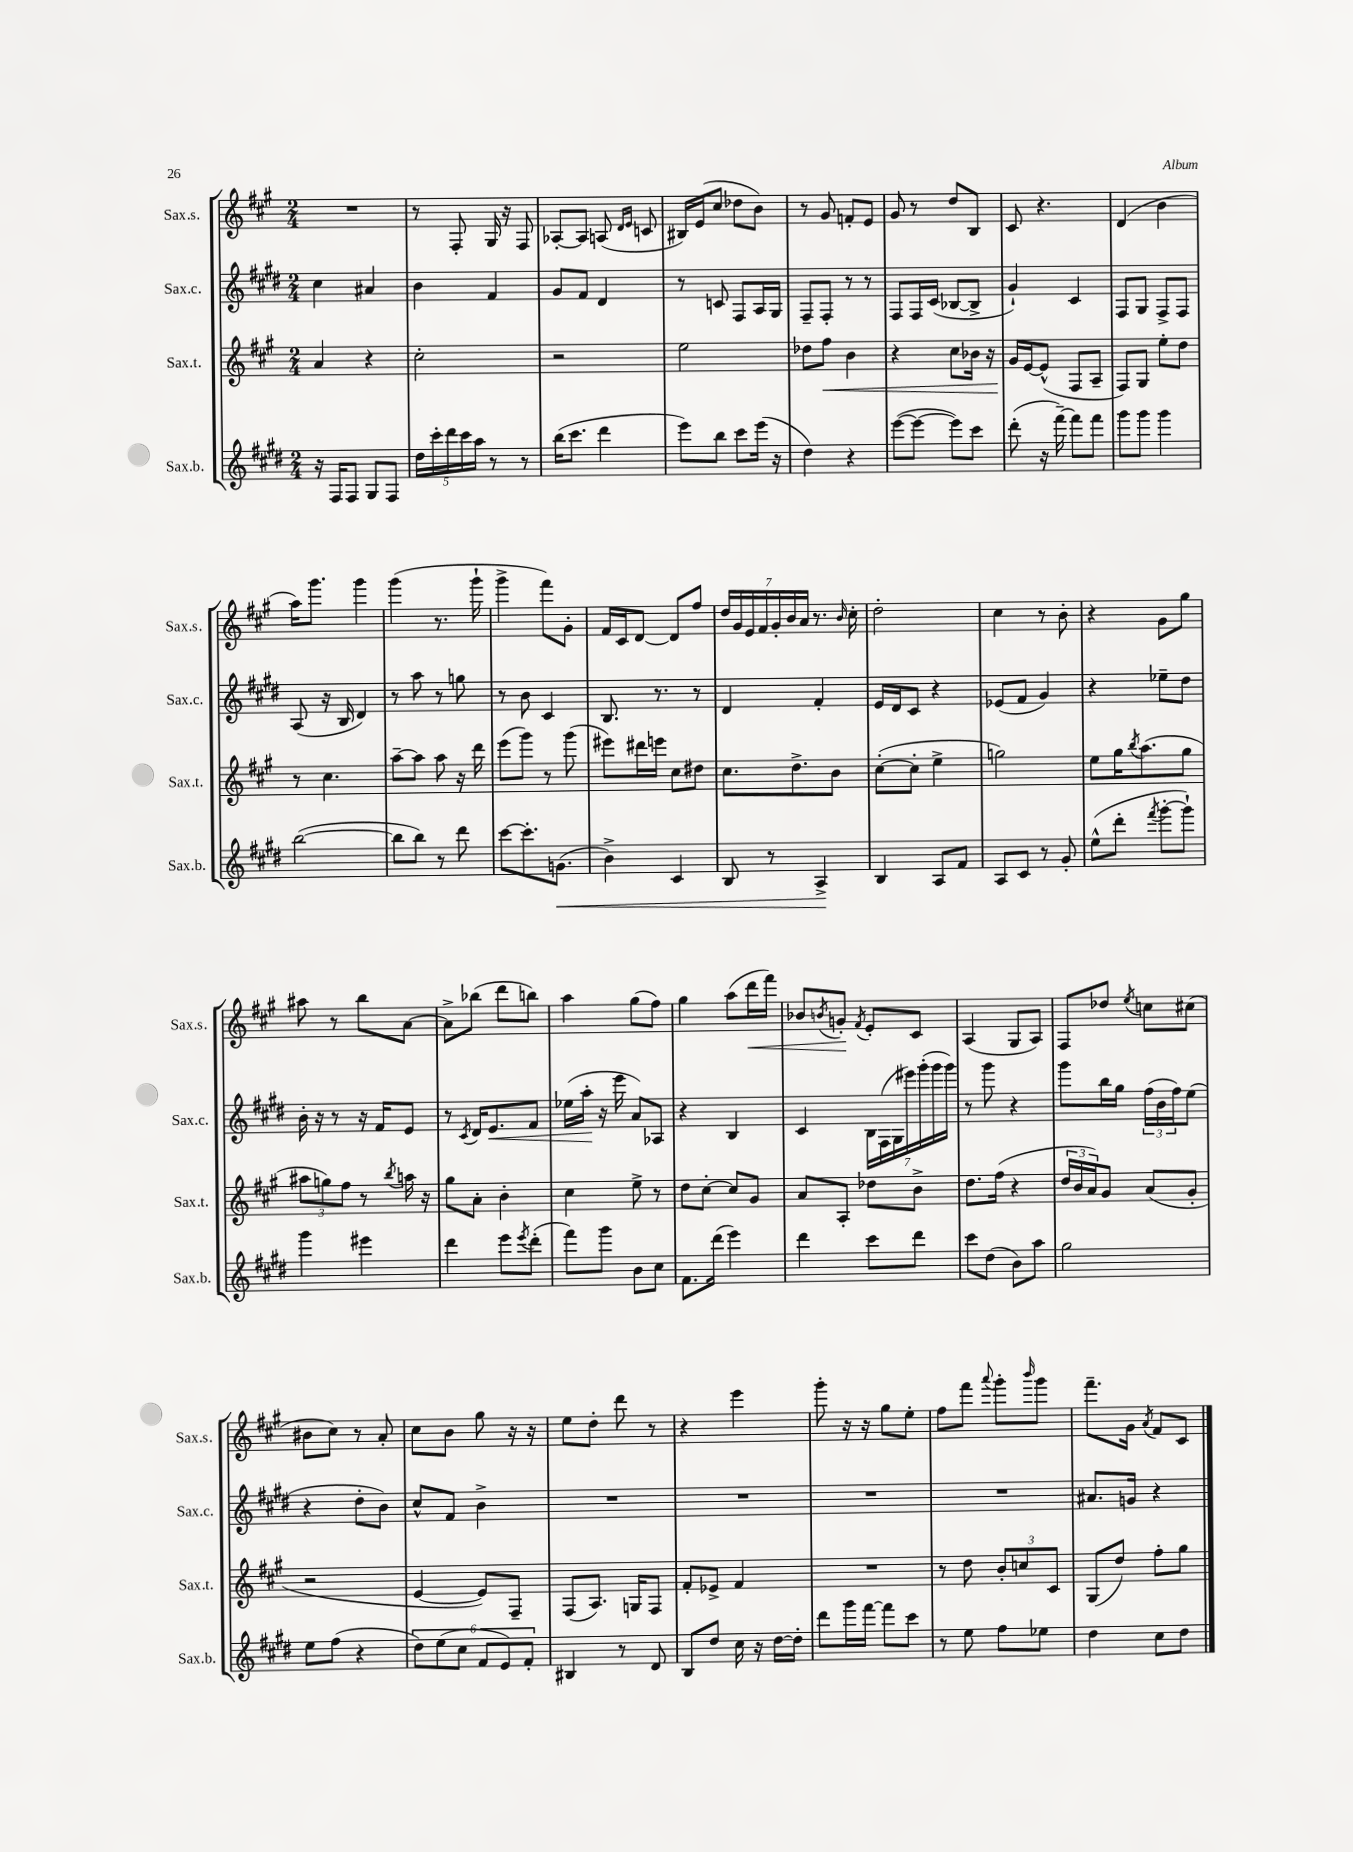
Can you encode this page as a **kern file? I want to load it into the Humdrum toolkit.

**kern	**kern	**kern	**kern
*staff4	*staff3	*staff2	*staff1
*clefG2	*clefG2	*clefG2	*clefG2
*k[f#c#g#d#]	*k[f#c#g#]	*k[f#c#g#d#]	*k[f#c#g#]
*M2/4	*M2/4	*M2/4	*M2/4
16r	4a	4cc#	2r
16F#	.	.	.
8F#	.	.	.
8G#	4r	4a#	.
8F#	.	.	.
=	=	=	=
20dd#	2cc#'	4b	8r
20ccc#'	.	.	.
20ddd#	.	.	.
.	.	.	8F#'
20ccc#	.	.	.
20aa	.	.	.
8r	.	4f#	16G#
.	.	.	16r
8r	.	.	8F#
=	=	=	=
(16bb	2r	8g#	[8A-'
8.ccc#	.	.	.
.	.	8f#	8A-]
4ddd#	.	4d#	(8A
.	.	.	16qqd
.	.	.	16qqe
.	.	.	8c
=	=	=	=
8eee)	2ee	8r	16B#)
.	.	.	(16e
8bb	.	8c	8cc#
8ccc#	.	8F#	8dd-
(16eee	.	16A	8b)
16r	.	16G#	.
=	=	=	=
4dd#)	8dd-	8F#~	8r
.	8ff#	8F#'	8g#
4r	4b	8r	8f'
.	.	8r	8e
=	=	=	=
([8eee	4r	8F#	8g#
8eee_	.	16F#	8r
.	.	(16c#	.
8eee])	8cc#	[8B-	8dd
8ccc#	16b-	8B-^]	8B
.	16r	.	.
=	=	=	=
(8ddd#'	16g#	4g#`)	8c#
.	[16e	.	.
16r	(8e^^]	.	4.r
[16fff#~)	.	.	.
8fff#]	8F#	4c#	.
8fff#	8A~	.	.
=	=	=	=
8ggg#	8F#)	8F#	(4d
8ggg#	8G#	8G#	.
4ggg#	8ee'	8F#^	4b
.	8dd	8F#	.
=	=	=	=
([2bb	8r	(8A	16aa)
.	.	.	8.ggg#
.	4.cc#	16r	.
.	.	16B	.
.	.	4d#)	4ggg#
=	=	=	=
8bb]	[8aa~	8r	(4ggg#
8bb)	8aa]	8aa	.
8r	8aa	8r	8.r
8ddd#	16r	8gg	.
.	16ddd	.	16ggg#`
=	=	=	=
[8ccc#	(8eee	8r	4ggg#^
8.ccc#']	8ggg#)	8b	.
.	8r	4c#	8fff#)
(8.g	.	.	.
.	(8ggg#	.	8g#'
=	=	=	=
4b^)	8eee#)	8.B	16f#
.	.	.	16c#
.	16ddd#	.	[8d
.	16eee	8.r	.
4c#	8cc#	.	8d]
.	8dd#	8r	8ff#
=	=	=	=
8B	8.cc#	4d#	28dd
.	.	.	28g#
.	.	.	28e
.	.	.	28f#
8r	.	.	.
.	.	.	28g#'
.	.	.	28b
.	8.dd^	.	.
.	.	.	28a
4A^	.	4f#'	8.r
.	8b	.	.
.	.	.	16qqb
.	.	.	16cc#'
=	=	=	=
4B	([8cc#'	16e	2dd'
.	.	16d#	.
.	8cc#']	8c#	.
8A	4ee^	4r	.
8f#	.	.	.
=	=	=	=
8A	2gg)	(8e-	4cc#
8c#	.	8f#	.
8r	.	4g#)	8r
8g#'	.	.	8b'
=	=	=	=
(8ee^^	8ee	4r	4r
8ddd#'	16gg#	.	.
.	8qbb	.	.
.	(8.aa	.	.
8qfff#	.	.	.
[8ggg#'	.	8ee-~	8g#
8ggg#`])	8gg#	8dd#	8gg#
=	=	=	=
4ggg#	12aa#	16b'	8aa#
.	.	16r	.
.	12gg)	.	.
.	.	8r	8r
.	12ff#	.	.
4eee#	8r	16r	8bb
.	.	16f#	.
.	8qbb	.	.
.	16aa	8e	[8a
.	16r	.	.
=	=	=	=
4ddd#	8gg#	8r	8a^]
.	.	8qc#	.
.	8a'	16d#	(8bb-
.	.	8.e	.
8eee	4b'	.	8ddd
8qeee	.	.	.
(8ddd#'	.	8f#	8bb)
=	=	=	=
8fff#)	4cc#	(16ee-	4aa
.	.	16aa'	.
8ggg#	.	16r	.
.	.	16eee	.
8b	8ee^	8a)	(8gg#
8cc#	8r	8A-	8ff#)
=	=	=	=
8.f#	8dd	4r	4gg#
.	[8cc#'	.	.
(16ddd#	.	.	.
4eee)	8cc#]	4B	(8aa
.	8g#	.	16ddd
.	.	.	16fff#)
=	=	=	=
4ddd#	8a	4c#	8b-
.	.	.	8qb
.	8A'	.	8g'
.	.	.	8qf#
8ccc#	8dd-	28B	8e'
.	.	(28F#	.
.	.	28G#	.
.	.	28eee#)	.
8ddd#	8b^	.	8c#
.	.	(28ggg#'	.
.	.	28ggg#	.
.	.	28ggg#)	.
=	=	=	=
8ccc#	8.dd	8r	(4A
(8dd#	.	8ggg#	.
.	(16ff#	.	.
8b)	4r	4r	8G#
8aa	.	.	8A)
=	=	=	=
2gg#	24dd	8ggg#	8F#
.	24b	.	.
.	24a)	.	.
.	8g#	16bb	8dd-
.	.	16gg#	.
.	.	.	8qee
.	(8a	(24ff#	8cc
.	.	24b	.
.	.	24ff#)	.
.	8g#'	(8ee	(8cc#
=	=	=	=
8ee	2r	4r	8b#
(8ff#	.	.	8cc#)
4r	.	8dd#'	8r
.	.	8b)	8a'
=	=	=	=
12dd#)	[4e	8cc#^^	8cc#
(12ee	.	.	.
.	.	8f#	8b
12cc#	.	.	.
12f#	8e])	4b^	8gg#
12e)	.	.	.
.	8F#~	.	16r
12f#'	.	.	.
.	.	.	16r
=	=	=	=
4B#	(8F#	2r	8ee
.	8.A)	.	8dd'
8r	.	.	8ddd
.	16G	.	.
8d#	8F#	.	8r
=	=	=	=
8B	8f#'	2r	4r
8dd#	8e-^	.	.
16cc#	4f#	.	4eee
16r	.	.	.
[16dd#	.	.	.
16dd#']	.	.	.
=	=	=	=
8ddd#	2r	2r	8ggg#'
16ggg#	.	.	16r
[16fff#	.	.	16r
8fff#]	.	.	8gg#
8ccc#	.	.	8ee'
=	=	=	=
8r	8r	2r	8ff#
8ee	8dd	.	8fff#
.	.	.	8qqaaa
8ff#	12b'	.	8ggg#'
.	12cc	.	.
.	.	.	16qqbbb
8ee-	.	.	8ggg#
.	12c#	.	.
=	=	=	=
4dd#	(8G#	8.a#	8.fff#~
.	8dd)	.	.
.	.	16g	16g#
.	.	.	8qa
8cc#	8ff#'	4r	8f#
8dd#	8gg#	.	8c#
==	==	==	==
*-	*-	*-	*-
